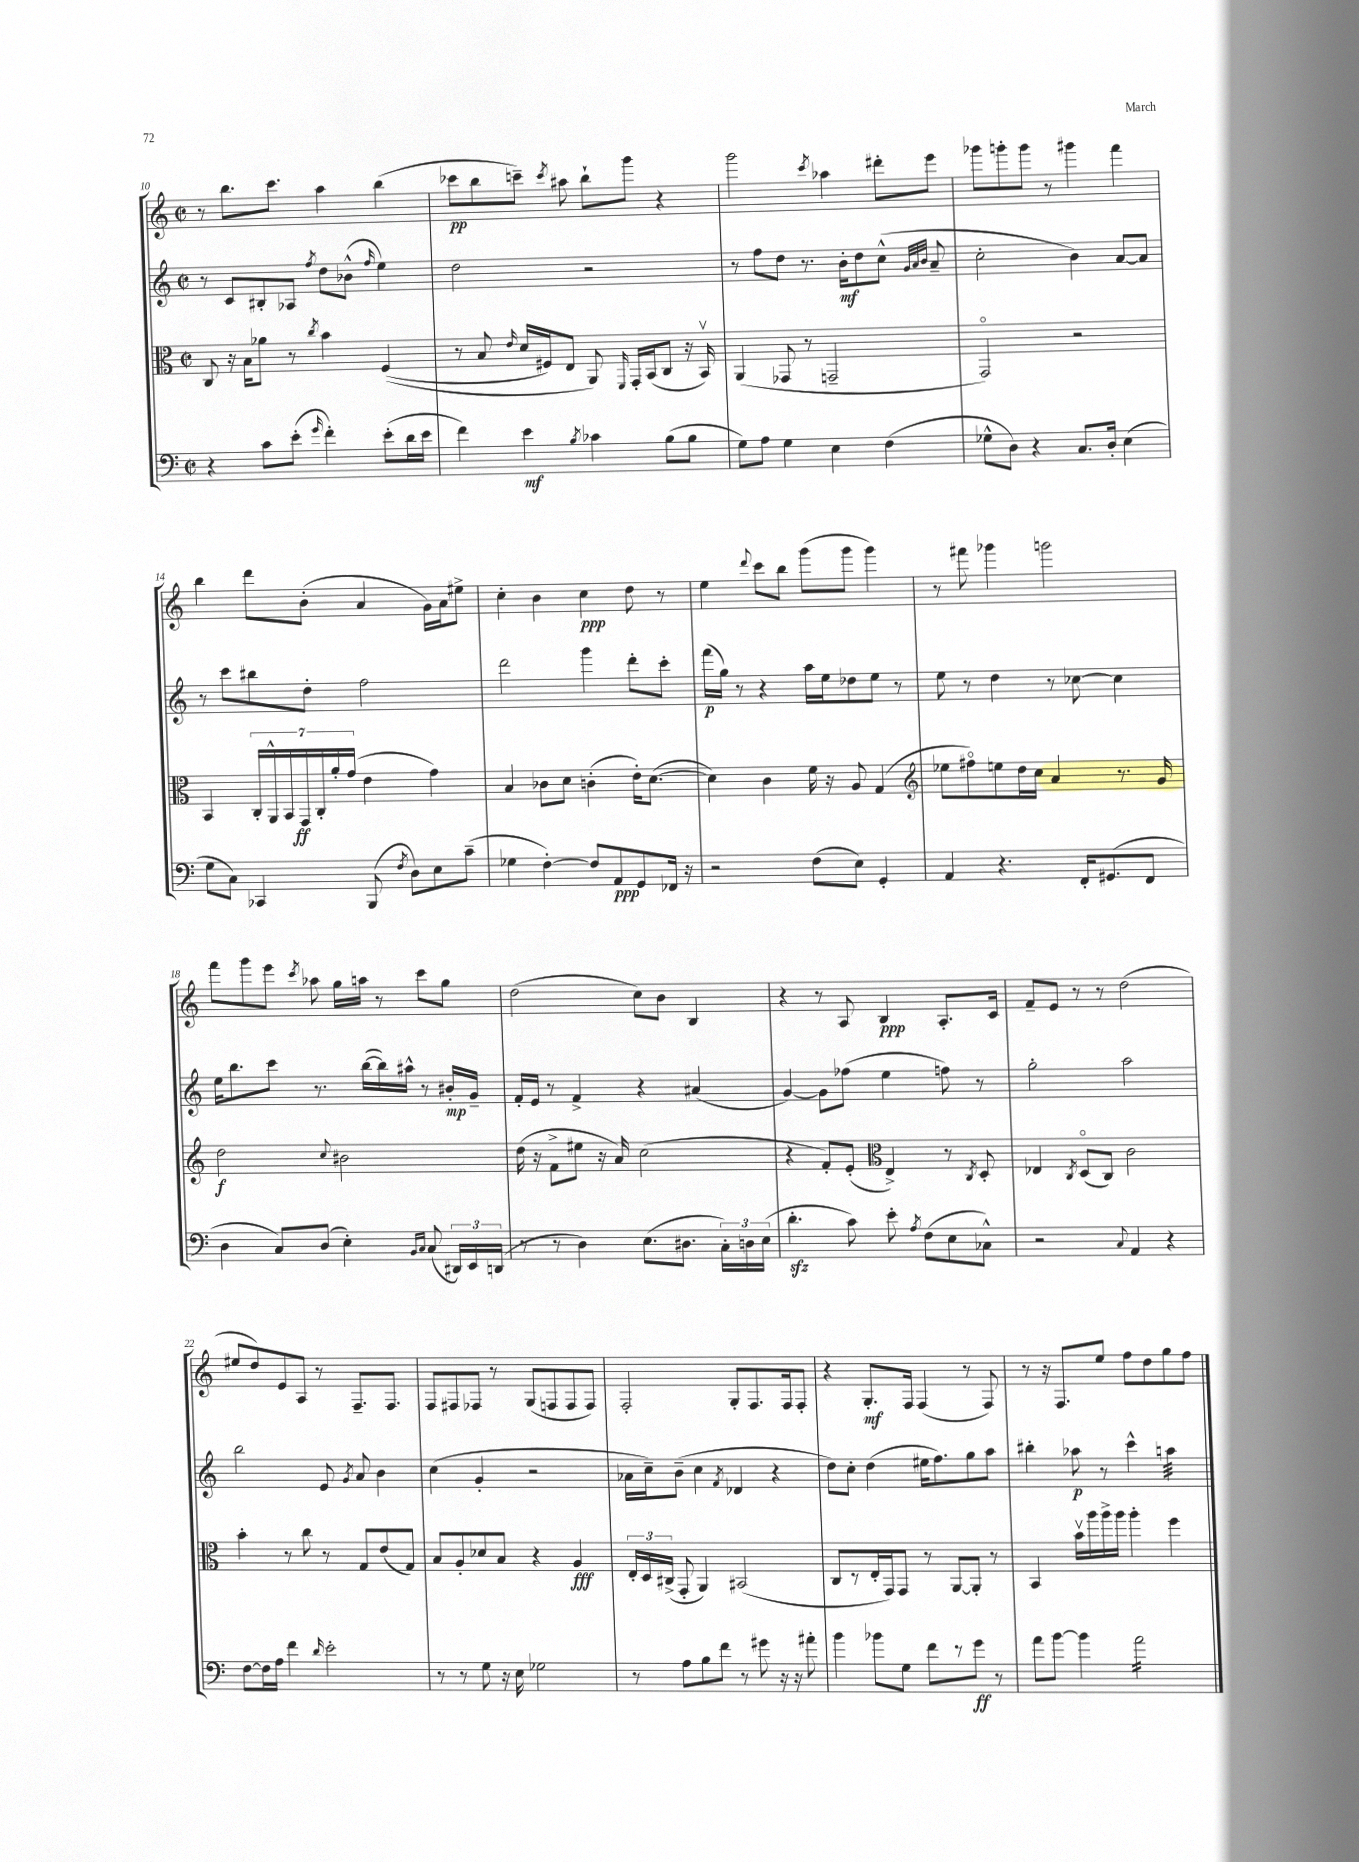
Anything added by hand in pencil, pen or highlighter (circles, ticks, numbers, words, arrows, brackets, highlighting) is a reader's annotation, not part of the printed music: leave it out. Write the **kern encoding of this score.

**kern	**kern	**kern	**kern
*staff4	*staff3	*staff2	*staff1
*clefF4	*clefC3	*clefG2	*clefG2
*k[]	*k[]	*k[]	*k[]
*M2/2	*M2/2	*M2/2	*M2/2
*met(c|)	*met(c|)	*met(c|)	*met(c|)
4r	8C/	8r	8r
.	16r	8c/L	8.bb\L
.	16B\LK	.	.
8c\L	8a-\J	8B#'/	.
.	.	.	8.ccc\J
(8e'\J	8r	8A-/J	.
16qqg/	8qcc/	8qff/	.
4f'\)	4b\	8dd\L	4aa\
.	.	(8b-^^\J	.
.	.	16qqff/	.
(8e'\L	&((4F/	4ee\)	(4bb\
16d\L	.	.	.
16e\JJ	.	.	.
=	=	=	=
4f\)	8r	2dd\	8ccc-\L
.	8B/	.	8bb\
.	16qqe/	.	.
4e\	16d/LL	.	8ccc~\J)
.	16F#/J)	.	.
.	.	.	8qccc/
.	8E/J	.	8aa#\
8qB/	.	.	.
4c-\	8AA/&)	2r	8bb`\L
.	16qqFF/	.	.
.	16GG'/LL	.	8ggg\J
.	(16BB/J	.	.
(8B\L	8C/J	.	4r
8B\J	16r	.	.
.	16BBv/)	.	.
=	=	=	=
8G\L)	(4AA/	8r	2ggg\
8A\J	.	8ff\L	.
4G\	8GG-/	8dd\J	.
.	8r	8.r	.
.	.	.	8qccc/
4E\	2GG~/	.	4aa-\
.	.	16b'\LK	.
.	.	8dd\	.
(4F\	.	(8cc^^\J	8ddd#'\L
.	.	32qqg/LLL	.
.	.	32qqa/	.
.	.	32qqb/JJJ	.
.	.	8a~/	8eee\J
=	=	=	=
8G-^^\L	2GGo/)	2cc'\	8ggg-\L
8D\J)	.	.	8ggg'\
4r	.	.	8ggg\J
.	.	.	8r
8.C/L	2r	4b\)	4ggg#\
16D'/Jk	.	.	.
(4E\	.	[8a/L	4fff\
.	.	8a/]J	.
=	=	=	=
8G\L	4BB/	8r	4bb\
8C\J)	.	8ccc\L	.
4CC-/	28C'/LL	8bb#\	8ddd\L
.	28AA^^/	.	.
.	28BB/	.	.
.	28GG/	.	.
.	.	8dd'\J	(8b'\J
.	28C'/	.	.
.	28a'/	.	.
.	(28g/JJ	.	.
(8BBB/	4e\	2ff\	4a/
8qF/	.	.	.
8D\L)	.	.	.
8E\	4g\)	.	16g\LL)
.	.	.	16a\J
(8c~\J	.	.	8ee#^\J
=	=	=	=
4G-\	4B/	2ddd\	4cc'\
[4F'\)	8c-\L	.	4b\
.	8d\J	.	.
8F/]L	(4c'\	4ggg\	4cc\
8AA/	.	.	.
8GG/	16e'\LK)	8ddd'\L	8dd\
.	([8.d\J	.	.
16FF-/Jk	.	8ccc'\J	8r
16r	.	.	.
=	=	=	=
2r	4d\])	(16fff\LL	4ee\
.	.	16gg\JJ)	.
.	.	8r	.
.	.	.	8qqddd/
.	4c\	4r	8ccc\L
.	.	.	8bb\J
(8F\L	16f\	16aa\LL	(8ggg\L
.	16r	16ee\J	.
8E\J)	8A/	8dd-\	8ggg\J
4GG'/	(4G/	8ee\J	4ggg\)
.	.	8r	.
=	=	=	=
*	*clefG2	*	*
4AA/	8ee-\L	8ee\	8r
.	8ff#o\)	8r	8fff#\
4.r	8ee\	4dd\	4ggg-\
.	16dd\L	.	.
.	16cc\JJ	.	.
.	4a/	8r	2ggg\
16FF'/LK	.	[8cc-\	.
(8.GG#/	.	.	.
.	8.r	4cc-\]	.
8FF/J	.	.	.
.	16g/	.	.
=	=	=	=
4D\	2dd\	16ee\LK	8fff\L
.	.	8.bb\	.
.	.	.	8ggg\
8C/L)	.	8ccc\J	8eee\J
.	.	.	8qccc/
(8D/J	.	8.r	8aa-\
.	8qqcc/	.	.
4E'\)	2b#\	.	16gg\LL
.	.	([16bb\LL	16aa\JJ
.	.	16bb\])	8r
.	.	16aa#^^\JJ	.
16qqBB/LL	.	.	.
16qqC/JJ	.	.	.
(8C/	.	8r	8ccc\L
24DD#/LL)	.	16b#'/LL	8gg\J
24EE/	.	.	.
.	.	16g~/JJ	.
(24DD/JJ	.	.	.
=	=	=	=
8r	(16dd\	16f'/LL	(2dd\
.	16r	16e/JJ	.
8r	8f^\L	8r	.
4D\)	8ee#\J	4f^/	.
.	16r	.	.
.	16a/)	.	.
(8.E\L	(2cc\	4r	8cc\L)
.	.	.	8b\J
8.D#\J	.	.	.
.	.	(4a#/	4B/
24C'\LL)	.	.	.
24D\	.	.	.
(24E\JJ	.	.	.
=	=	=	=
4.d'\	4r	[4g/)	4r
.	8f'/L)	8g\]L	8r
8c\)	(8e'/J	(8ff-\J	8A/
*	*clefC3	*	*
8e'\	4E^/)	4ee\	4B/
8qA/	.	.	.
(8F\L	.	.	.
8E\	8r	8ff\)	8.A'/L
.	8qC/	.	.
8C-^^\J)	8D'/	8r	.
.	.	.	16c/Jk
=	=	=	=
2r	4E-/	2gg'\	8f~/L
.	.	.	8e/J
.	8qC/	.	.
.	(8Do/L	.	8r
.	8C/J)	.	8r
8qqC/	.	.	.
4AA/	2c\	2aa\	(2dd\
4r	.	.	.
=	=	=	=
[8F\L	4b'\	2bb\	8ee#/L
16F\]L	.	.	8dd/)
16A\JJ	.	.	.
4f\	8r	.	8e/
.	8cc\	.	8A/J
16qqd/	.	.	.
2e'\	8r	8e/	8r
.	.	8qg/	.
.	8G/L	8a/	8.F~/L
.	(8e/	4b\	.
.	.	.	8.F/J
.	8G/J)	.	.
=	=	=	=
8r	8B/L	(4cc\	8F/L
8r	8A'/	.	8F#/
8G\	8d-/	4g'/	8F-/J
16r	8B/J	.	8r
16E\	.	.	.
2G-\	4r	2r	(8G/L
.	.	.	8F/
.	4A/	.	8F/
.	.	.	8F/J)
=	=	=	=
8r	24E'/LL	16a-\LL	2F'/
.	24D/	.	.
.	.	16cc~\J)	.
.	(24C#^/JJ	.	.
8A\L	8GG'/	(8b~\J	.
8B\	4AA/)	4cc\	.
8f\J	.	.	.
.	.	8qf/	.
8r	(2BB#/	4d-/	8G'/L
8g#\	.	.	8.F/
16r	.	4r	.
16r	.	.	16F/k
8a#'\	.	.	8F'/J
=	=	=	=
4b\	8C/L	8dd\L)	4r
.	8r	8cc'\J	.
8b-\L	16E'/L	(4dd\	8.G'/L
.	16GG/J)	.	.
8G\J	8GG/J	.	.
.	.	.	16F/Jk
8f\L	8r	16ee#\LK	(4F/
.	.	8.ff\)	.
8r	[8AA/L	.	.
8g\J	8AA'/]J	8gg\	8r
8r	8r	8aa\J	8F/)
=	=	=	=
8a\L	4BB/	4bb#'\	8r
[8b\J	.	.	16r
.	.	.	8.F/L
4b\]	16bv\LL	8aa-\	.
.	16aa\	.	.
.	16aa^\	8r	8ee/J
.	16aa\JJ	.	.
2a\	4aa'\	4ccc^^\	8ff\L
.	.	.	8dd\
.	4ff\	4aa\	8gg\
.	.	.	8ff\J
==	==	==	==
*-	*-	*-	*-
